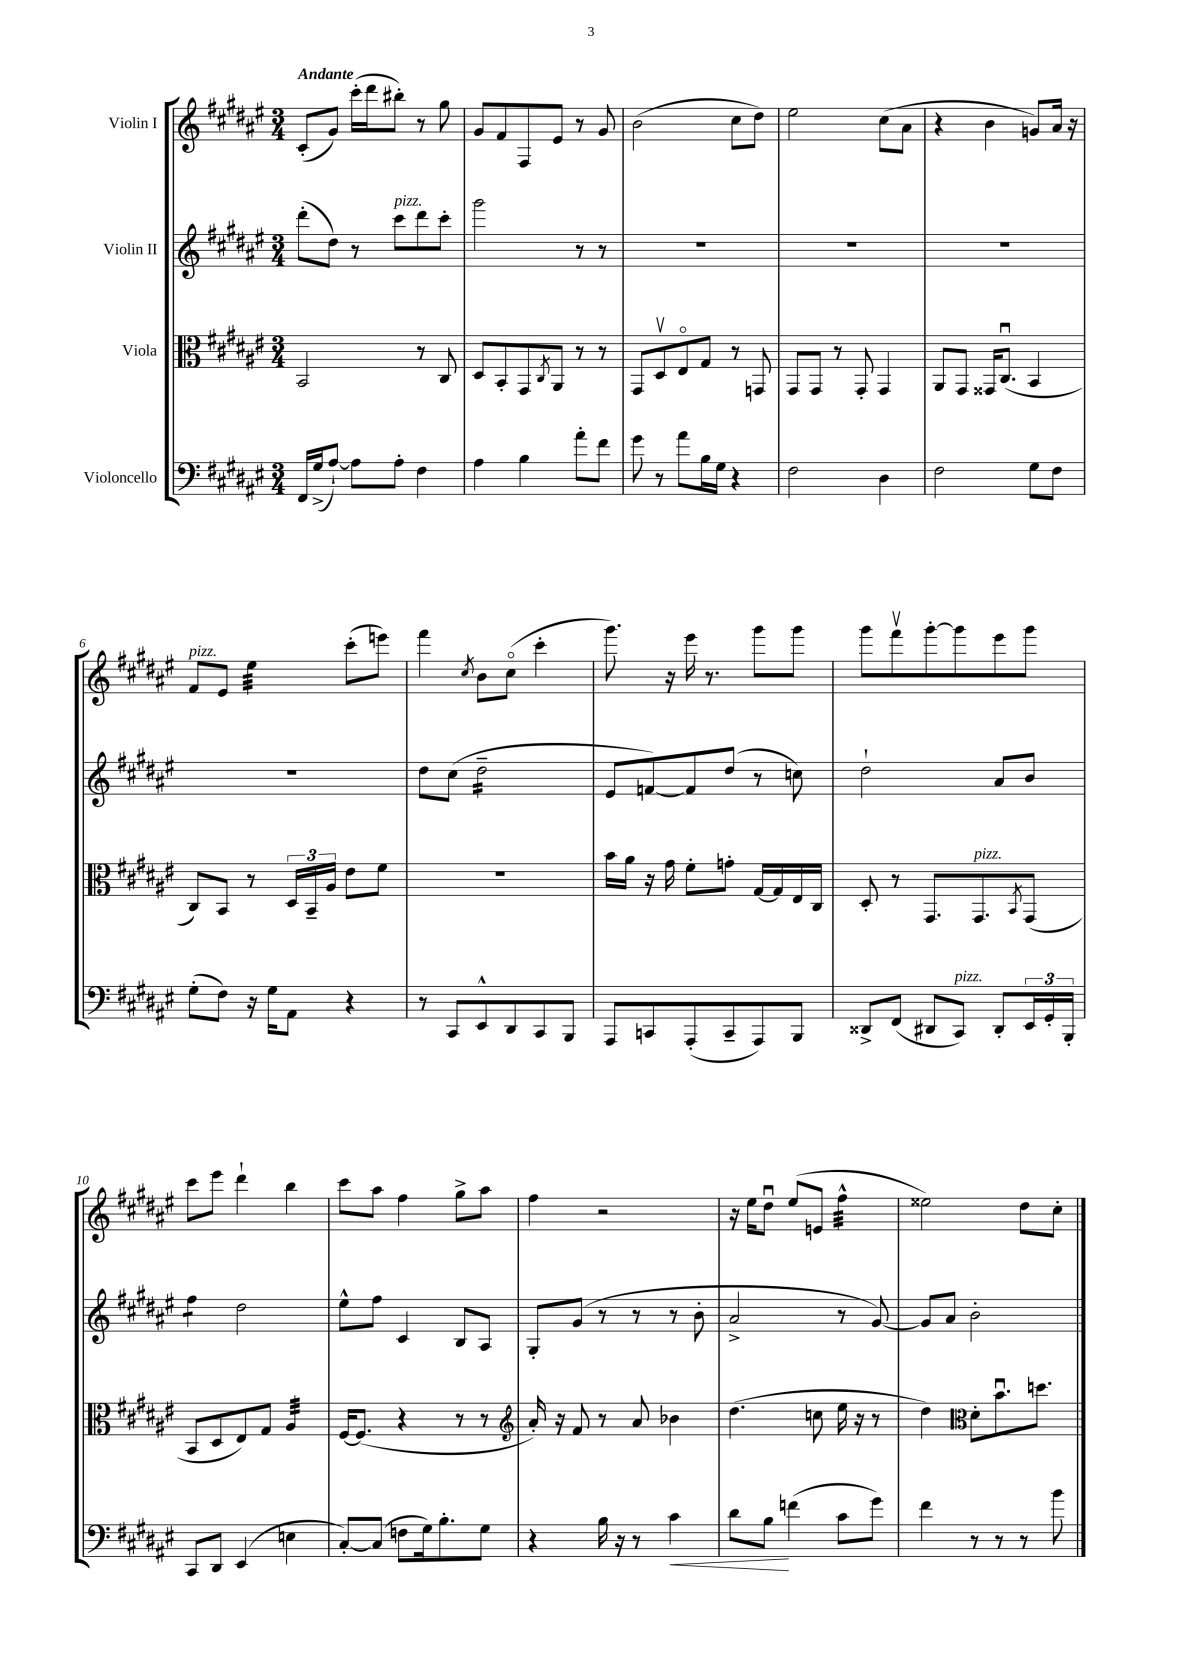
<<
\new StaffGroup <<
\new Staff = "s0" \with { instrumentName = "Violin I" } {
    \clef treble \key fis \major \numericTimeSignature \time 3/4 \tempo "Andante"
    cis'8-.( gis'8) cis'''16-.( dis'''16 bis''8-.) r8 gis''8 |
    gis'8 fis'8 fis8 eis'8 r8 gis'8 |
    b'2( cis''8 dis''8) |
    eis''2 cis''8( ais'8 |
    r4 b'4 g'8) ais'16 r16 |
    fis'8^\markup { \italic "pizz." } eis'8 eis''4:32 cis'''8-.( e'''8) |
    fis'''4 \acciaccatura { cis''8 } b'8 cis''8\flageolet( cis'''4-. |
    gis'''8.) r16 eis'''16 r8. gis'''8 gis'''8 |
    gis'''8 fis'''8\upbow gis'''8~-. gis'''8 eis'''8 gis'''8 |
    cis'''8 eis'''8 dis'''4-! b''4 |
    cis'''8 ais''8 fis''4 gis''8-> ais''8 |
    fis''4 r2 |
    r16 eis''16 dis''8\downbow eis''8( e'8 fis''4:32-^ |
    eisis''2) dis''8 cis''8-. \bar "|." |
}
\new Staff = "s1" \with { instrumentName = "Violin II" } {
    \clef treble \key fis \major \numericTimeSignature \time 3/4
    dis'''8-.( dis''8) r8 cis'''8^\markup { \italic "pizz." } dis'''8 cis'''8-. |
    gis'''2 r8 r8 |
    R2. |
    R2. |
    R2. |
    R2. |
    dis''8 cis''8( dis''2:16-- |
    eis'8 f'8~) f'8 dis''8( r8 c''8) |
    dis''2-! ais'8 b'8 |
    fis''4:8 dis''2 |
    eis''8-^ fis''8 cis'4 b8 ais8 |
    gis8-. gis'8( r8 r8 r8 b'8-. |
    ais'2-> r8 gis'8~) |
    gis'8 ais'8 b'2-. \bar "|." |
}
\new Staff = "s2" \with { instrumentName = "Viola" } {
    \clef alto \key fis \major \numericTimeSignature \time 3/4
    b,2 r8 cis8 |
    dis8 b,8-. gis,8 \acciaccatura { cis8 } ais,8 r8 r8 |
    gis,8 dis8\upbow eis8\flageolet gis8 r8 g,8 |
    gis,8 gis,8 r8 gis,8-. gis,4 |
    ais,8 gis,8 gisis,16 cis8.\downbow( b,4 |
    cis8) b,8 r8 \tuplet 3/2 { dis16 b,16-- ais16 } eis'8 fis'8 |
    R2. |
    b'16 ais'16 r16 gis'16 fis'8-. g'8-. gis16~ gis16 eis16 cis16 |
    dis8-. r8 gis,8. gis,8.^\markup { \italic "pizz." } \acciaccatura { b,8 } gis,8( |
    b,8 dis8 eis8) gis8 ais4:32 |
    fis16~ fis8.( r4 r8 r8 |
    \clef treble ais'16-.) r16 fis'8 r8 ais'8 bes'4 |
    dis''4.( c''8 eis''16 r16 r8 |
    dis''4) \clef alto dis'8-. b'8.\downbow d''8. \bar "|." |
}
\new Staff = "s3" \with { instrumentName = "Violoncello" } {
    \clef bass \key fis \major \numericTimeSignature \time 3/4
    fis,16 gis16->( ais8~-!) ais8 ais8-. fis4 |
    ais4 b4 ais'8-. fis'8 |
    gis'8 r8 ais'8 b16 gis16 r4 |
    fis2 dis4 |
    fis2 gis8 fis8 |
    gis8-.( fis8) r16 gis16 ais,8 r4 |
    r8 cis,8 eis,8-^ dis,8 cis,8 b,,8 |
    ais,,8 c,8 ais,,8-.( c,8-- ais,,8) b,,8 |
    disis,8-> fis,8( dis,8 cis,8^\markup { \italic "pizz." }) dis,8-. \tuplet 3/2 { eis,16 gis,16-. b,,16-. } |
    cis,8 dis,8 eis,4( e4 |
    cis8~-.) cis8( f8 gis16) b8.-. gis8 |
    r4 b16 r16 r8 cis'4\< |
    dis'8 b8\! f'4( cis'8 gis'8) |
    fis'4 r8 r8 r8 b'8 \bar "|." |
}
>>
>>
